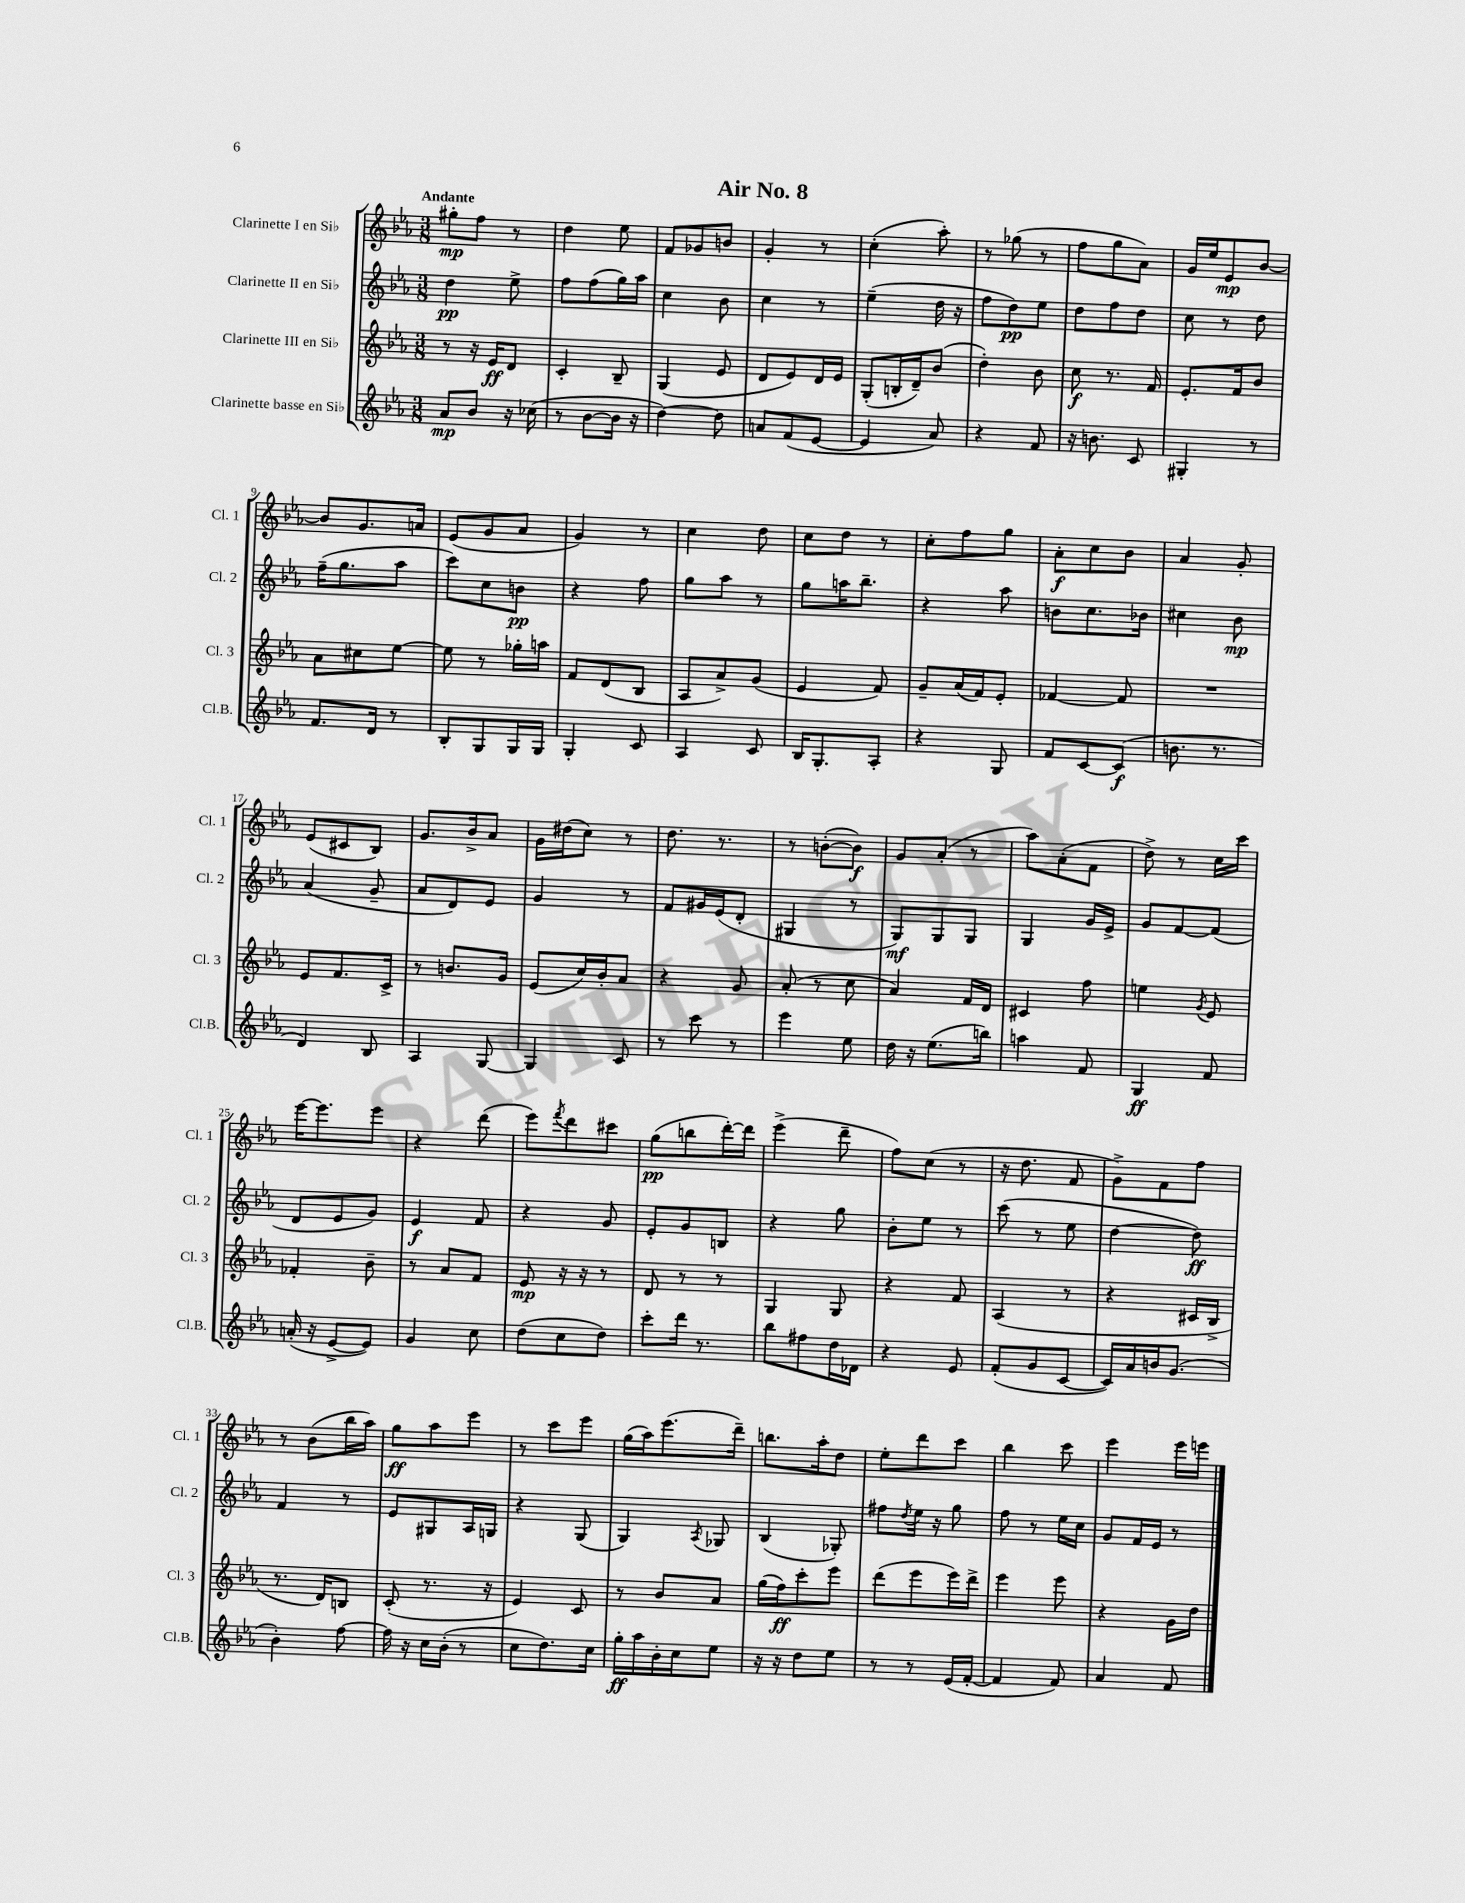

**kern	**dynam	**kern	**dynam	**kern	**dynam	**kern	**dynam
*part4	*part4	*part3	*part3	*part2	*part2	*part1	*part1
*staff4	*staff4	*staff3	*staff3	*staff2	*staff2	*staff1	*staff1
*I"Clarinette basse en Si♭	*	*I"Clarinette III en Si♭	*	*I"Clarinette II en Si♭	*	*I"Clarinette I en Si♭	*
*I'Cl.B.	*	*I'Cl. 3	*	*I'Cl. 2	*	*I'Cl. 1	*
*clefG2	*	*clefG2	*	*clefG2	*	*clefG2	*
*k[b-e-a-]	*	*k[b-e-a-]	*	*k[b-e-a-]	*	*k[b-e-a-]	*
*M3/8	*	*M3/8	*	*M3/8	*	*M3/8	*
=1	=1	=1	=1	=1	=1	=1	=1
!	!	!	!	!	!	!LO:TX:a:B:t=Andante	!
8a-/L	mp	8r	.	4dd\	pp	8gg#X'\L	mp
8b-/J	.	16r	.	.	.	8ff\J	.
.	.	16e-/KL	ff	.	.	.	.
16r	.	8d/J	.	8ee-^\	.	8r	.
(16cc-X\	.	.	.	.	.	.	.
=2	=2	=2	=2	=2	=2	=2	=2
8r	.	4c'/	.	8ff\L	.	4dd\	.
[8b-\L	.	.	.	(8ff\	.	.	.
16b-\Jk]	.	8B-~/	.	16gg\L)	.	8ee-\	.
16r	.	.	.	16aa-\JJ	.	.	.
=3	=3	=3	=3	=3	=3	=3	=3
[4dd\)	.	(4G/	.	4cc\	.	8f/L	.
.	.	.	.	.	.	8g-X/	.
8dd\]	.	8e-/	.	8b-\	.	8bn/J	.
=4	=4	=4	=4	=4	=4	=4	=4
8an/L	.	8d/L	.	4cc\	.	4g'/	.
(8f/	.	8e-/)	.	.	.	.	.
[8e-/J	.	16d/L	.	8r	.	8r	.
.	.	16e-/JJ	.	.	.	.	.
=5	=5	=5	=5	=5	=5	=5	=5
4e-/]	.	(8G'/L	.	(4ee-~\	.	(4cc'\	.
.	.	16Bn'/L	.	.	.	.	.
.	.	16d~/J)	.	.	.	.	.
8a-/)	.	(8b-/J	.	16dd\	.	8aa-'\)	.
.	.	.	.	16r	.	.	.
=6	=6	=6	=6	=6	=6	=6	=6
4r	.	4dd'\)	.	8ff\L	.	8r	.
.	.	.	.	8dd\)	pp	(8gg-X\	.
8f/	.	8b-\	.	8ee-\J	.	8r	.
=7	=7	=7	=7	=7	=7	=7	=7
16r	.	8cc\	f	8dd\L	.	8ff\L	.
8.bn\	.	.	.	.	.	.	.
.	.	8.r	.	8ff\	.	8gg\	.
8c/	.	.	.	8dd\J	.	8a-\J)	.
.	.	16f/	.	.	.	.	.
=8	=8	=8	=8	=8	=8	=8	=8
4G#X'/	.	8.e-'/L	.	8cc\	.	16g/LL	.
.	.	.	.	.	.	16ee-/J	.
.	.	.	.	8r	.	8e-/	mp
.	.	16f/k	.	.	.	.	.
8r	.	8b-/J	.	8dd\	.	[8b-/J	.
!!LO:LB:g=z
=9	=9	=9	=9	=9	=9	=9	=9
8.f/L	.	8a-\L	.	(16ff~\KL	.	8b-/L]	.
.	.	.	.	8.gg\	.	.	.
.	.	8cc#X\	.	.	.	8.g/	.
16d/Jk	.	.	.	.	.	.	.
8r	.	[8ee-\J	.	8aa-\J	.	.	.
.	.	.	.	.	.	16an/Jk	.
=10	=10	=10	=10	=10	=10	=10	=10
8B-'/L	.	8ee-\]	.	8ccc\L)	.	(8e-/L	.
8G/	.	8r	.	8cc\	.	8g/	.
16G/L	.	16gg-X'\LL	.	8bn\J	pp	8a-/J	.
16G/JJ	.	16aan\JJ	.	.	.	.	.
=11	=11	=11	=11	=11	=11	=11	=11
4G'/	.	8f/L	.	4r	.	4g/)	.
.	.	(8d/	.	.	.	.	.
8c/	.	8B-/J	.	8ff\	.	8r	.
=12	=12	=12	=12	=12	=12	=12	=12
4A-/	.	8A-/L	.	8gg\L	.	4cc\	.
.	.	8a-^/)	.	8aa-\J	.	.	.
8c/	.	(8g/J	.	8r	.	8dd\	.
=13	=13	=13	=13	=13	=13	=13	=13
16B-/KL	.	4e-/	.	8gg\L	.	8cc\L	.
8.G'/	.	.	.	.	.	.	.
.	.	.	.	16aan\K	.	8dd\J	.
.	.	.	.	8.bb-~\J	.	.	.
8A-'/J	.	8f/)	.	.	.	8r	.
=14	=14	=14	=14	=14	=14	=14	=14
4r	.	8g~/L	.	4r	.	8cc'\L	.
.	.	(16a-/L	.	.	.	8ff\	.
.	.	16f/J)	.	.	.	.	.
8G/	.	8e-'/J	.	8aa-\	.	8gg\J	.
=15	=15	=15	=15	=15	=15	=15	=15
8f/L	.	[4f-X/	.	8bn\L	.	8a-'\L	f
[8c/	.	.	.	8.cc\	.	8cc\	.
(8c/J]	f	8f-/]	.	.	.	8b-\J	.
.	.	.	.	16b-X\Jk	.	.	.
=16	=16	=16	=16	=16	=16	=16	=16
8.bn\	.	4.r	.	4cc#X\	.	4a-/	.
8.r	.	.	.	.	.	.	.
.	.	.	.	8b-\	mp	8g'/	.
!!LO:LB:g=z
=17	=17	=17	=17	=17	=17	=17	=17
4d/)	.	8e-/L	.	(4a-/	.	(8e-/L	.
.	.	8.f/	.	.	.	8c#X/	.
8B-/	.	.	.	8g~/	.	8B-/J)	.
.	.	16c^/Jk	.	.	.	.	.
=18	=18	=18	=18	=18	=18	=18	=18
4A-/	.	8r	.	8a-/L	.	8.g/L	.
.	.	8.bn/L	.	8d/)	.	.	.
.	.	.	.	.	.	16b-^/k	.
[8G/	.	.	.	8e-/J	.	8a-/J	.
.	.	16g/Jk	.	.	.	.	.
=19	=19	=19	=19	=19	=19	=19	=19
4G/]	.	(8e-/L	.	4g/	.	16g\LL	.
.	.	.	.	.	.	(16dd#X\J	.
.	.	16cc/L)	.	.	.	8cc\J)	.
.	.	16b-'/J	.	.	.	.	.
8c/	.	8a-/J	.	8r	.	8r	.
=20	=20	=20	=20	=20	=20	=20	=20
8r	.	4r	.	8f/L	.	8.dd\	.
8ccc\	.	.	.	16g#X/L	.	.	.
.	.	.	.	(16e-/J	.	8.r	.
8r	.	8g/	.	8d'/J	.	.	.
=21	=21	=21	=21	=21	=21	=21	=21
4eee-\	.	(8a-'/	.	4G#X/	.	8r	.
.	.	8r	.	.	.	([8bn'\L	.
8ee-\	.	8cc\	.	8r	.	8b\J])	f
=22	=22	=22	=22	=22	=22	=22	=22
16dd\	.	4a-/)	.	8G/L)	mf	8g/L	.
16r	.	.	.	.	.	.	.
(8.ee-\L	.	.	.	8G/	.	(8a-'/J	.
.	.	16f/LL	.	8G/J	.	8r	.
16bbn\Jk)	.	16d/JJ	.	.	.	.	.
=23	=23	=23	=23	=23	=23	=23	=23
4aan\	.	4c#X/	.	4G/	.	8aa-\L)	.
.	.	.	.	.	.	(8a-'\	.
8f/	.	8ff\	.	16g/LL	.	8f\J	.
.	.	.	.	16e-^/JJ	.	.	.
=24	=24	=24	=24	=24	=24	=24	=24
4G/	ff	4een\	.	8g/L	.	8dd^\)	.
.	.	.	.	[8f/	.	8r	.
.	.	8qg/	.	.	.	.	.
8f/	.	8e-/	.	(8f/J]	.	16cc\LL	.
.	.	.	.	.	.	16ccc\JJ	.
!!LO:LB:g=z
=25	=25	=25	=25	=25	=25	=25	=25
(16an'/	.	4f-X'/	.	8d/L	.	[16eee-\KL	.
16r	.	.	.	.	.	8.eee-\]	.
[8e-^/L	.	.	.	8e-/	.	.	.
8e-/J])	.	8b-~\	.	8g/J)	.	8eee-\J	.
=26	=26	=26	=26	=26	=26	=26	=26
4g/	.	8r	.	4e-/	f	4r	.
.	.	8a-/L	.	.	.	.	.
8cc\	.	8f/J	.	8f/	.	(8ddd\	.
=27	=27	=27	=27	=27	=27	=27	=27
(8dd\L	.	8e-/	mp	4r	.	8eee-\L)	.
.	.	.	.	.	.	8qfff/	.
8cc\	.	16r	.	.	.	8ddd\	.
.	.	16r	.	.	.	.	.
8dd\J)	.	8r	.	8g/	.	8ccc#X\J	.
=28	=28	=28	=28	=28	=28	=28	=28
8ccc'\L	.	8d/	.	8e-'/L	.	(8gg\L	pp
16ddd\Jk	.	8r	.	8g/	.	8bbn\	.
8.r	.	.	.	.	.	.	.
.	.	8r	.	8Bn/J	.	[16ddd'\L)	.
.	.	.	.	.	.	16ddd\JJ]	.
=29	=29	=29	=29	=29	=29	=29	=29
8bb-\L	.	4G/	.	4r	.	(4eee-^\	.
8ff#X\	.	.	.	.	.	.	.
16dd\L	.	8G/	.	8gg\	.	8ddd~\	.
16d-X\JJ	.	.	.	.	.	.	.
=30	=30	=30	=30	=30	=30	=30	=30
4r	.	4r	.	8b-'\L	.	8ff\L)	.
.	.	.	.	8ee-\J	.	(8cc\J	.
8e-/	.	8f/	.	8r	.	8r	.
=31	=31	=31	=31	=31	=31	=31	=31
(8f'/L	.	(4A-/	.	(8ccc\	.	16r	.
.	.	.	.	.	.	8.dd\	.
8g/	.	.	.	8r	.	.	.
[8c/J	.	8r	.	8ee-\	.	8f/	.
=32	=32	=32	=32	=32	=32	=32	=32
16c/LL])	.	4r	.	[4dd\	.	8g^\L)	.
16a-/	.	.	.	.	.	.	.
16bn/J	.	.	.	.	.	8f\	.
(8.g/J	.	.	.	.	.	.	.
.	.	16c#X/LL	.	8dd\])	ff	8ff\J	.
.	.	16B-^/JJ	.	.	.	.	.
!!LO:LB:g=z
=33	=33	=33	=33	=33	=33	=33	=33
4b-'\)	.	8.r	.	4f/	.	8r	.
.	.	.	.	.	.	(8b-\L	.
.	.	16d/KL)	.	.	.	.	.
[8ff\	.	8Bn/J	.	8r	.	16bb-\L	.
.	.	.	.	.	.	16aa-\JJ)	.
=34	=34	=34	=34	=34	=34	=34	=34
16ff\]	.	(8c'/	.	8e-/L	.	8gg\L	ff
16r	.	.	.	.	.	.	.
16cc\LL	.	8.r	.	8G#X/	.	8aa-\	.
(16b-'\JJ	.	.	.	.	.	.	.
8r	.	.	.	16A-/L	.	8eee-\J	.
.	.	16r	.	16Gn/JJ	.	.	.
=35	=35	=35	=35	=35	=35	=35	=35
8cc\L	.	4e-/)	.	4r	.	8r	.
8.dd\)	.	.	.	.	.	8ccc\L	.
.	.	8c/	.	(8G/	.	8eee-\J	.
16cc\Jk	.	.	.	.	.	.	.
=36	=36	=36	=36	=36	=36	=36	=36
16gg'\LL	ff	8r	.	4G/)	.	(16gg\LL	.
16aa-\	.	.	.	.	.	16aa-\J)	.
16b-'\	.	8b-/L	.	.	.	(8.eee-\	.
16cc\J	.	.	.	.	.	.	.
.	.	.	.	8qA-/	.	.	.
8ee-\J	.	8a-/J	.	8G-X/	.	.	.
.	.	.	.	.	.	16ddd~\Jk)	.
=37	=37	=37	=37	=37	=37	=37	=37
16r	.	(16gg\LL	.	(4B-/	.	8.bbn\L	.
16r	.	16ff\J)	ff	.	.	.	.
8dd\L	.	8ccc'\	.	.	.	.	.
.	.	.	.	.	.	16aa-'\k	.
8ee-\J	.	8eee-\J	.	8G-X'/)	.	8dd\J	.
=38	=38	=38	=38	=38	=38	=38	=38
8r	.	(8ddd\L	.	8ff#X\L	.	8ee-'\L	.
.	.	.	.	8qdd/	.	.	.
8r	.	8eee-\	.	16ee-\Jk	.	8ddd\	.
.	.	.	.	16r	.	.	.
(16e-/LL	.	16eee-\L)	.	8gg\	.	8ccc\J	.
[16f'/JJ	.	16ddd^\JJ	.	.	.	.	.
=39	=39	=39	=39	=39	=39	=39	=39
4f/]	.	4eee-\	.	8ff\	.	4bb-\	.
.	.	.	.	8r	.	.	.
8f/)	.	8eee-\	.	16ee-\LL	.	8ccc\	.
.	.	.	.	16cc\JJ	.	.	.
=40	=40	=40	=40	=40	=40	=40	=40
4a-/	.	4r	.	8g/L	.	4eee-\	.
.	.	.	.	16f/L	.	.	.
.	.	.	.	16e-/JJ	.	.	.
8f/	.	16g\LL	.	8r	.	16eee-\LL	.
.	.	16dd\JJ	.	.	.	16eeen\JJ	.
==	==	==	==	==	==	==	==
*-	*-	*-	*-	*-	*-	*-	*-
